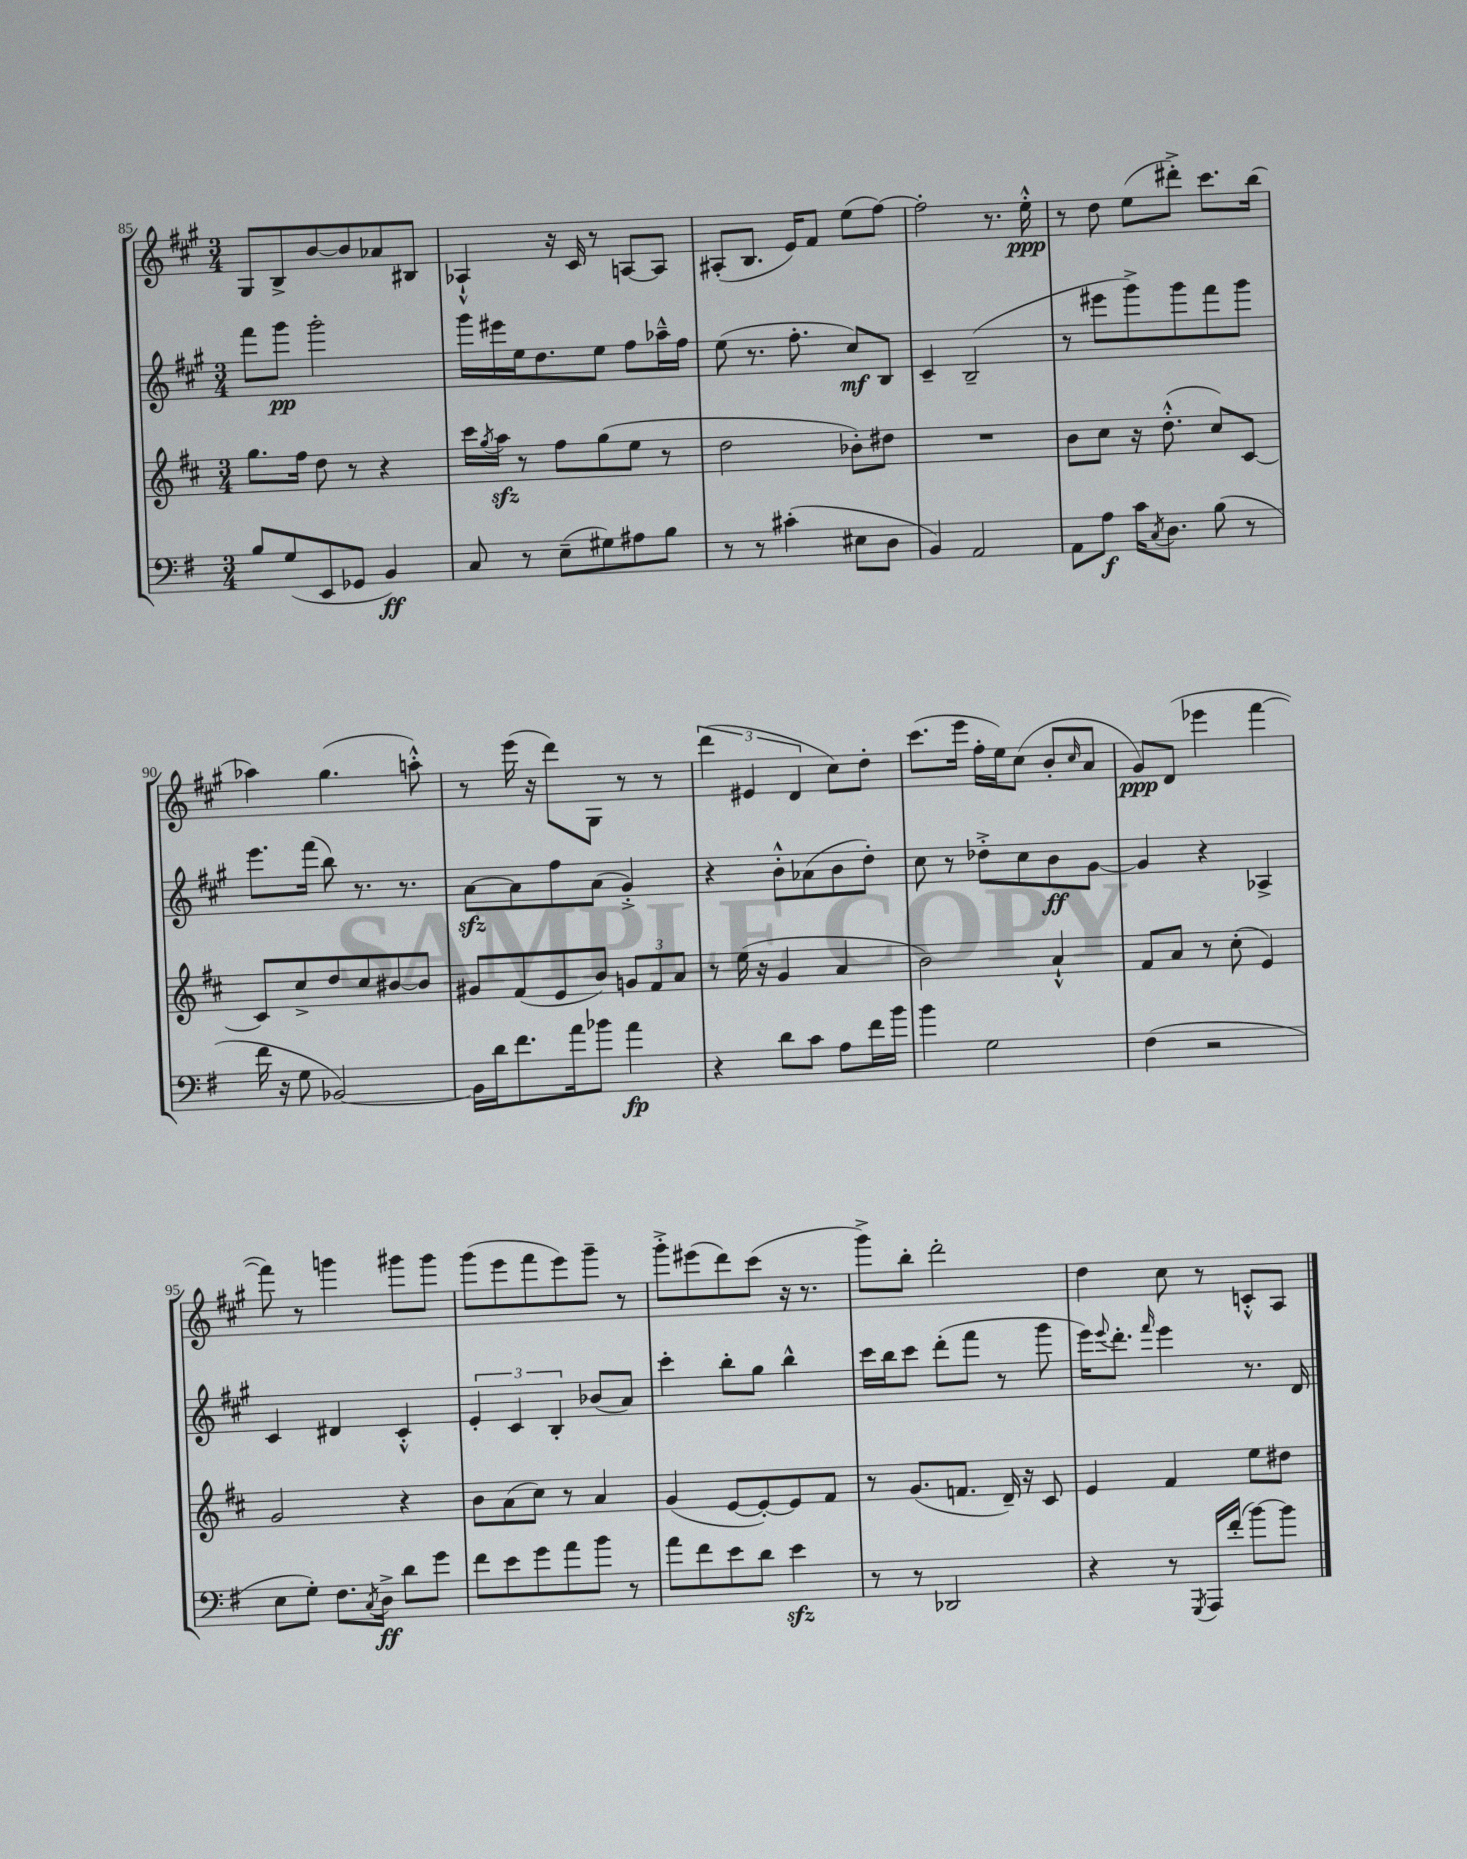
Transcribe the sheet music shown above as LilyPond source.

<<
\new StaffGroup <<
\new Staff = "s0" {
    \clef treble \key a \major \numericTimeSignature \time 3/4
    gis8 b8-> b'8~ b'8 aes'8 bis8 |
    aes4-!-^ r16 cis'16 r8 a8~ a8 |
    ais8-.( b8. e'16) fis'8 e''8( fis''8~) |
    fis''2-. r8. e''16-.-^\ppp |
    r8 d''8 e''8( dis'''8-.->) cis'''8. b''16( |
    aes''4) gis''4.( a''8-.-^) |
    r8 e'''16( r16 d'''8) gis8 r8 r8 |
    \tuplet 3/2 { d'''4( eis'4 d'4 } cis''8) d''8-. |
    cis'''8.( e'''16 fis''16-. e''16) cis''8( b'8-. \grace { cis''16 } a'8 |
    gis'8\ppp) d'8( ees'''4 fis'''4~ |
    fis'''8) r8 g'''4 gis'''8 gis'''8 |
    gis'''8( e'''8 fis'''8 e'''8) gis'''8-- r8 |
    gis'''8-.-> eis'''8( d'''8) cis'''8( r16 r8. |
    gis'''8->) b''8-. d'''2-. |
    d''4 cis''8 r8 c'8-.-^ a8 \bar "|." |
}
\new Staff = "s1" {
    \clef treble \key a \major \numericTimeSignature \time 3/4
    fis'''8 gis'''8\pp gis'''2-. |
    gis'''16 eis'''16 e''16 d''8. e''8 fis''8 aes''16---^ fis''16 |
    e''8( r8. fis''8.-. cis''8\mf) b8 |
    cis'4-- b2--( |
    r8 eis'''8 gis'''8->) gis'''8 fis'''8 gis'''8 |
    e'''8. fis'''16( b''8) r8. r8. |
    a'8~\sfz a'8 fis''8 a'8( gis'4-.->) |
    r4 b'8-.-^ aes'8( b'8 d''8-.) |
    cis''8 r8 des''8-.-> cis''8 b'8\ff gis'8~ |
    gis'4 r4 aes4-> |
    cis'4 dis'4 cis'4-.-^ |
    \tuplet 3/2 { e'4-. cis'4 b4-. } bes'8( a'8) |
    cis'''4-. b''8-. gis''8 b''4-^ |
    cis'''16 b''16 cis'''8 d'''8-.( fis'''8 r8 gis'''8 |
    e'''16) \appoggiatura { e'''8 } d'''8.-. \grace { fis'''16 } e'''4 r8. d'16 \bar "|." |
}
\new Staff = "s2" {
    \clef treble \key d \major \numericTimeSignature \time 3/4
    g''8. fis''16 d''8 r8 r4 |
    cis'''16 \acciaccatura { g''8 } a''16\sfz r8 fis''8 g''8( e''8 r8 |
    d''2 bes'8-.) dis''8 |
    R2. |
    b'8 cis''8 r16 d''8.-.-^( cis''8) cis'8~ |
    cis'8 cis''8-> d''8 cis''8 bis'8~ bis'8 |
    gis'8 fis'8( e'8 b'8) \tuplet 3/2 { g'8 fis'8 a'8 } |
    r8 e''16( r16 g'4 a'4 |
    b'2) a'4-!-^ |
    fis'8 a'8 r8 cis''8-.( e'4) |
    g'2 r4 |
    b'8 a'8( cis''8) r8 a'4 |
    g'4( e'8~ e'8~-.) e'8 fis'8 |
    r8 g'8.( f'8. d'16--) r16 cis'8 |
    e'4 fis'4 e''8 dis''8 \bar "|." |
}
\new Staff = "s3" {
    \clef bass \key g \major \numericTimeSignature \time 3/4
    b8 g8( e,8 ges,8 b,4\ff) |
    c8 r8 e8--( gis8) ais8 b8 |
    r8 r8 cis'4-.( eis8 d8 |
    b,4) a,2 |
    a,8 a8\f c'16 \acciaccatura { c8 } d8. b8( r8 |
    fis'16 r16 g8 bes,2~) |
    bes,16 d'16 fis'8. a'16 bes'8 a'4\fp |
    r4 d'8 c'8 a8 fis'16 b'16 |
    b'4 g2 |
    fis4( r2 |
    e8 g8-.) fis8. \acciaccatura { c8 } d16->\ff d'8 g'8 |
    fis'8 e'8 g'8 a'8 b'8 r8 |
    a'8 fis'8 e'8 d'8 e'4\sfz |
    r8 r8 des,2 |
    r4 r8 \acciaccatura { g,,8 } a,,16 fis'16-.( b'8~) b'8 \bar "|." |
}
>>
>>
\layout { \context { \Score currentBarNumber = #85 } }
